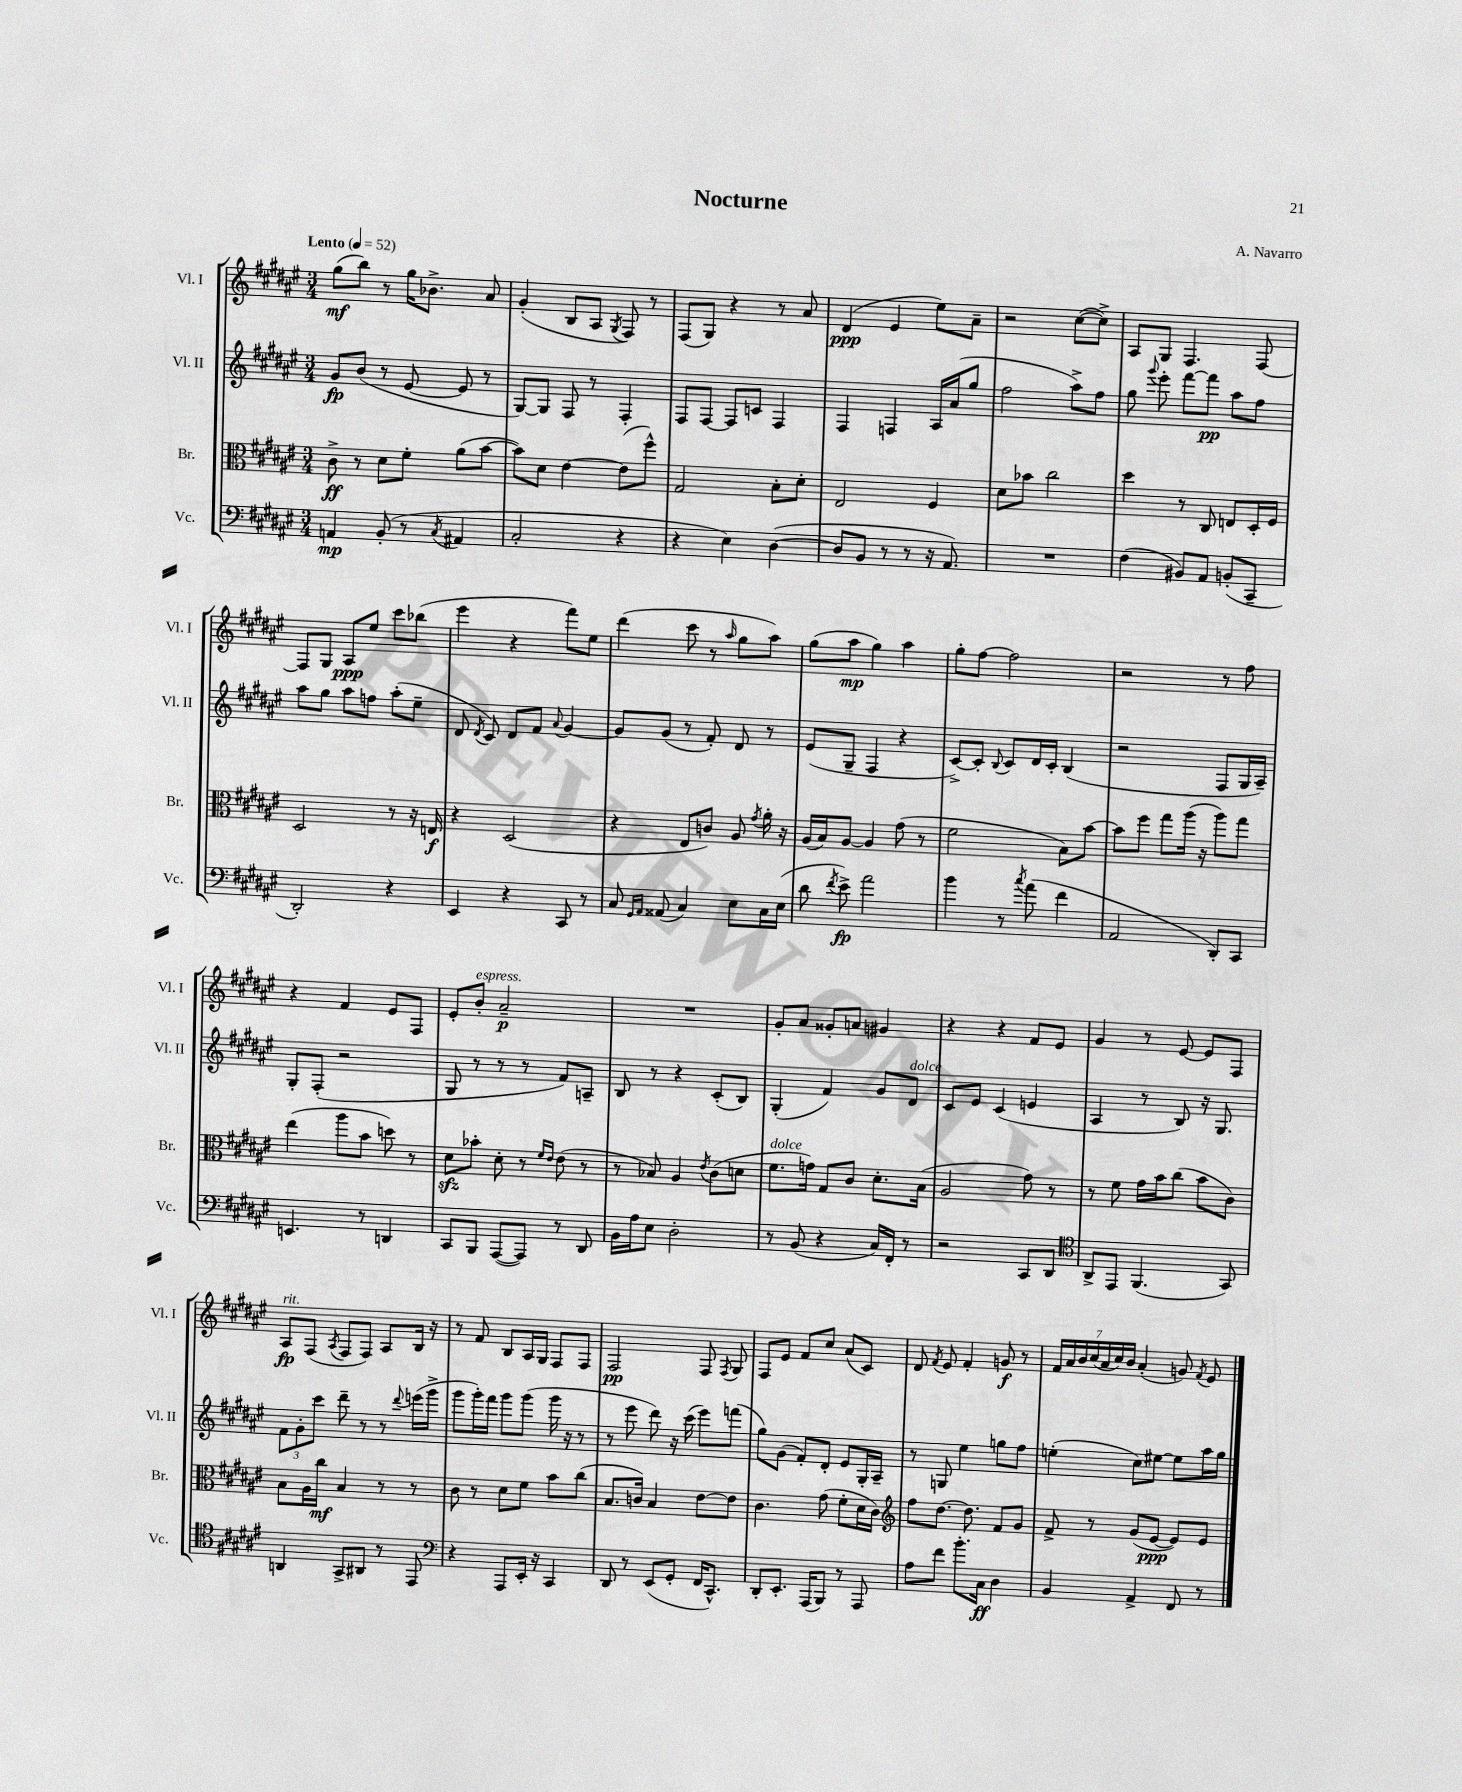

**kern	**dynam	**kern	**dynam	**kern	**dynam	**kern	**dynam
*part4	*part4	*part3	*part3	*part2	*part2	*part1	*part1
*staff4	*staff4	*staff3	*staff3	*staff2	*staff2	*staff1	*staff1
*I"Vc.	*	*I"Br.	*	*I"Vl. II	*	*I"Vl. I	*
*I'Vc.	*	*I'Br.	*	*I'Vl. II	*	*I'Vl. I	*
*clefF4	*	*clefC3	*	*clefG2	*	*clefG2	*
*k[f#c#g#d#a#e#]	*	*k[f#c#g#d#a#e#]	*	*k[f#c#g#d#a#e#]	*	*k[f#c#g#d#a#e#]	*
*M3/4	*	*M3/4	*	*M3/4	*	*M3/4	*
*MM52	*	*MM52	*	*MM52	*	*MM52	*
=1	=1	=1	=1	=1	=1	=1	=1
!	!	!	!	!	!	!LO:TX:a:B:t=Lento	!
4AAn/	mp	8c#^\	ff	8g#/L	fp	(8gg#\L	mf
.	.	8r	.	(8b/J	.	8bb\J)	.
(8BB'/	.	8d#\L	.	8r	.	8r	.
8r	.	8f#'\J	.	[8e#/	.	16gg#\KL	.
.	.	.	.	.	.	8.b-X^\J	.
8qC#/	.	.	.	.	.	.	.
4AA#X/	.	(8a#\L	.	8e#/]	.	.	.
.	.	[8b\J	.	8r	.	8a#/	.
=2	=2	=2	=2	=2	=2	=2	=2
2C#'/	.	8b\L])	.	[8G#/L)	.	(4g#'/	.
.	.	8d#\J	.	8G#/J]	.	.	.
.	.	[4e#\	.	8F#/	.	8B/L	.
.	.	.	.	8r	.	8A#/J	.
.	.	.	.	.	.	8qG#/	.
4r	.	(8e#\L]	.	4F#'/	.	8F#/)	.
.	.	8ff#^^\J)	.	.	.	8r	.
=3	=3	=3	=3	=3	=3	=3	=3
4r	.	2G#/	.	8F#/L	.	(8F#/L	.
.	.	.	.	[8F#/J	.	8G#/J)	.
4E#\)	.	.	.	8F#/L]	.	4r	.
.	.	.	.	8cn/J	.	.	.
([4D#\	.	8B'\L	.	4F#/	.	8r	.
.	.	8d#'\J	.	.	.	8a#/	.
=4	=4	=4	=4	=4	=4	=4	=4
8D#/L]	.	2E#/	.	4F#/	.	(4d#/	ppp
8BB/J	.	.	.	.	.	.	.
8r	.	.	.	4Fn/	.	4e#/	.
8r	.	.	.	.	.	.	.
16r	.	4F#/	.	16A#/LL	.	8ee#\L)	.
8.AA#/)	.	.	.	(16a#/J	.	.	.
.	.	.	.	8gg#/J	.	8a#~\J	.
=5	=5	=5	=5	=5	=5	=5	=5
2.r	.	8d#\L	.	2ff#\	.	2r	.
.	.	8b-X\J	.	.	.	.	.
.	.	2cc#\	.	.	.	.	.
.	.	.	.	8aa#^\L)	.	([8cc#\L	.
.	.	.	.	8ff#\J	.	8cc#^\J])	.
=6	=6	=6	=6	=6	=6	=6	=6
(4F#\	.	4dd#\	.	8gg#\	.	8A#/L	.
.	.	.	.	8qqggg#/	.	.	.
.	.	.	.	8eee#'\	.	8G#/J	.
8BB#X/L)	.	8r	.	[8fff#\L	.	4.F#/	.
8AA#/J	.	8C#/	.	8fff#\J]	pp	.	.
(8BBn'/L	.	8En/L	.	8aa#\L	.	.	.
8CC#~/J	.	16D#'/L	.	8ff#\J	.	[8F#/	.
.	.	16F#/JJ	.	.	.	.	.
!!LO:LB:g=z
=7	=7	=7	=7	=7	=7	=7	=7
2DD#'/)	.	2D#/	.	8aa#\L	.	8F#/L]	.
.	.	.	.	8gg#\J	.	8G#/J	.
.	.	.	.	8aa#\L	.	8A#/L	ppp
.	.	.	.	8ffn\J	.	8ee#/J	.
4r	.	8r	.	(8aa#'\L	.	8ccc#\L	.
.	.	16r	.	8ee#~\J	.	(8bb-X\J	.
.	.	16En/	f	.	.	.	.
=8	=8	=8	=8	=8	=8	=8	=8
4EE#/	.	4r	.	8d#/	.	4eee#\	.
.	.	.	.	8qd#/	.	.	.
.	.	.	.	8c#/)	.	.	.
4r	.	(2D#/	.	8d#/L	.	4r	.
.	.	.	.	8f#/J	.	.	.
.	.	.	.	8qqa#/	.	.	.
8CC#/	.	.	.	[4g#/	.	8fff#\L)	.
8r	.	.	.	.	.	8ee#\J	.
=9	=9	=9	=9	=9	=9	=9	=9
8C#/	.	4r	.	8g#/L]	.	(4ddd#\	.
16qqGG#/LL	.	.	.	.	.	.	.
16qqAA#/JJ	.	.	.	.	.	.	.
(8AA##X/	.	.	.	(8g#/J	.	.	.
4C#/)	.	8E#/L	.	8r	.	8ccc#\	.
.	.	8cn/J)	.	8f#'/)	.	8r	.
.	.	.	.	.	.	16qqaa#/	.
8E#\L	.	8A#/	.	8d#/	.	8gg#\L	.
.	.	8qg#/	.	.	.	.	.
16C#\L	.	16a#'\	.	8r	.	8aa#\J)	.
(16E#\JJ	.	16r	.	.	.	.	.
=10	=10	=10	=10	=10	=10	=10	=10
8d#\	.	(16A#/LL	.	(8e#/L	.	(8gg#\L	.
.	.	16B/J)	.	.	.	.	.
8qf#/	.	.	.	.	.	.	.
8e#^\)	fp	[8A#/J	.	8G#~/J	.	8aa#\J	mp
2a#\	.	4A#/]	.	4F#/	.	4gg#\)	.
.	.	(8g#\	.	4r	.	4aa#\	.
.	.	8r	.	.	.	.	.
=11	=11	=11	=11	=11	=11	=11	=11
4b\	.	2f#\	.	[8c#^/L)	.	8gg#'\L	.
.	.	.	.	8c#'/J]	.	[8ff#\J	.
.	.	.	.	8qqB/	.	.	.
8r	.	.	.	8c#/L	.	2ff#\]	.
8qcc#/	.	.	.	.	.	.	.
(8a#\	.	.	.	16d#/L	.	.	.
.	.	.	.	16c#'/JJ	.	.	.
4f#\	.	8B\L)	.	(4B/	.	.	.
.	.	[8b\J	.	.	.	.	.
=12	=12	=12	=12	=12	=12	=12	=12
2AA#/	.	8b\L]	.	2r	.	2r	.
.	.	8ff#\J	.	.	.	.	.
.	.	8gg#\L	.	.	.	.	.
.	.	(16aa#\Jk	.	.	.	.	.
.	.	16r	.	.	.	.	.
8DD#'/L)	.	8aa#\L)	.	8F#/L	.	8r	.
8CC#/J	.	8gg#\J	.	16G#/L	.	8ff#\	.
.	.	.	.	16A#~/JJ)	.	.	.
!!LO:LB:g=z
=13	=13	=13	=13	=13	=13	=13	=13
4.EEn/	.	(4ee#\	.	8G#'/L	.	4r	.
.	.	.	.	(8F#'/J	.	.	.
.	.	8aa#\L	.	2r	.	4f#/	.
8r	.	8b\J	.	.	.	.	.
4DDn/	.	8ddn\)	.	.	.	8e#/L	.
.	.	8r	.	.	.	8F#/J	.
=14	=14	=14	=14	=14	=14	=14	=14
8CC#/L	.	8d#zz\L	.	8G#/	.	8e#'/L	.
!	!	!	!	!	!	!LO:TX:a:i:t=espress.	!
8BBB/J	.	8b-X'\J	.	8r	.	8b'/J	.
([8AAA#/L	.	8d#'\	.	8r	.	2a#~/	p
8AAA#/J])	.	8r	.	8r	.	.	.
.	.	16qqf#/LL	.	.	.	.	.
.	.	16qqe#/JJ	.	.	.	.	.
8r	.	(8e#\	.	8f#/L)	.	.	.
8DD#/	.	8r	.	8An~/J	.	.	.
=15	=15	=15	=15	=15	=15	=15	=15
16BB\LL	.	8r	.	8B/	.	2.r	.
16A#\J	.	.	.	.	.	.	.
8E#\J	.	8B-X/)	.	8r	.	.	.
2D#'\	.	4A#/	.	4r	.	.	.
.	.	8qe#/	.	.	.	.	.
.	.	(8c#\L	.	(8c#'/L	.	.	.
.	.	8dn\J	.	8B/J)	.	.	.
=16	=16	=16	=16	=16	=16	=16	=16
!	!	!LO:TX:a:i:t=dolce	!	!	!	!	!
8r	.	8.f#\L	.	(4G#'/	.	8g#'/L	.
(8BB/	.	.	.	.	.	8a#/J	.
.	.	16gn\Jk)	.	.	.	.	.
4r	.	8G#/L	.	4f#/)	.	8g##X'/L	.
.	.	8c#/J	.	.	.	8an/J	.
16C#/LL)	.	8.d#'\L	.	8g#/L	.	4g#X/	.
16FF#'/JJ	.	.	.	.	.	.	.
!	!	!	!	!LO:TX:a:i:t=dolce	!	!	!
8r	.	.	.	8d#/J	.	.	.
.	.	(16B\Jk	.	.	.	.	.
=17	=17	=17	=17	=17	=17	=17	=17
2r	.	2A#/	.	8c#/L	.	4r	.
.	.	.	.	8e#/J	.	.	.
.	.	.	.	(4c#/	.	4r	.
8CC#/L	.	8g#\)	.	4en/	.	8f#/L	.
8DD#/J	.	8r	.	.	.	8e#/J	.
=18	=18	=18	=18	=18	=18	=18	=18
*clefC4	*	*	*	*	*	*	*
8AA#^/L	.	8r	.	4A#/	.	4g#/	.
8EE#/J	.	8f#\	.	.	.	.	.
(4.FF#/	.	16g#\LL	.	8r	.	8r	.
.	.	16b\J	.	.	.	.	.
.	.	(8cc#\J	.	8B/)	.	[8e#/	.
.	.	8b\L	.	16r	.	8e#/L]	.
.	.	.	.	8.G#/	.	.	.
8GG#/)	.	8c#\J)	.	.	.	8F#/J	.
!!LO:LB:g=z
=19	=19	=19	=19	=19	=19	=19	=19
!	!	!	!	!	!	!LO:TX:a:i:t=rit.	!
4AAn/	.	8B\L	.	12f#\L	.	8A#/L	fp
.	.	.	.	12g#'\	.	.	.
.	.	16A#\L	.	.	.	(8F#/J	.
.	.	.	.	12ccc#\J	.	.	.
.	.	16cc#\JJ	mf	.	.	.	.
.	.	.	.	.	.	8qA#/	.
8GG#^/L	.	4B/	.	8ddd#~\	.	8F#/L	.
8AA#X/J	.	.	.	8r	.	8F#/J)	.
8r	.	8r	.	8r	.	8A#/L	.
.	.	.	.	8qqddd#/	.	.	.
8EE#/	.	8r	.	(16eeen\LL	.	16B/Jk	.
.	.	.	.	16ggg#^\JJ	.	16r	.
=20	=20	=20	=20	=20	=20	=20	=20
*clefF4	*	*	*	*	*	*	*
4r	.	8c#\	.	8ggg#\L	.	8r	.
.	.	8r	.	16ggg#'\L)	.	8f#/	.
.	.	.	.	16fff#\JJ	.	.	.
8AAA#/L	.	8d#\L	.	8ggg#\L	.	8B/L	.
16EE#'/Jk	.	8f#\J	.	(8ggg#\J	.	16A#/L	.
16r	.	.	.	.	.	16G#/JJ	.
4CC#/	.	8b\L	.	16ggg#\	.	8F#/L	.
.	.	.	.	16r	.	.	.
.	.	(8cc#\J	.	8r	.	8F#/J	.
=21	=21	=21	=21	=21	=21	=21	=21
8DD#/	.	8.B/L	.	8r	.	2F#/	pp
8r	.	.	.	8eee#\	.	.	.
.	.	16cn/Jk)	.	.	.	.	.
(8EE#/L	.	4B/	.	8ddd#\)	.	.	.
8GG#'/J	.	.	.	16r	.	.	.
.	.	.	.	(16ccc#\	.	.	.
16FF#/KL	.	[8e#\L	.	8eee#\L)	.	8F#/	.
8.CC#^^/J)	.	.	.	.	.	.	.
.	.	.	.	.	.	8qF#/	.
.	.	8e#\J]	.	(8fffn\J	.	8G#/	.
=22	=22	=22	=22	=22	=22	=22	=22
8DD#'/L	.	4.c#\	.	8gg#\L)	.	8F#/L	.
8.EE#'/J	.	.	.	(8g#\J	.	8e#/J	.
.	.	.	.	8f#'/L)	.	8f#/L	.
(16AAA#/KL	.	.	.	.	.	.	.
8BBB/J)	.	(8g#\	.	8d#'/J	.	8cc#/J	.
8r	.	8f#'\L	.	8e#/L	.	(8a#/L	.
8AAA#/	.	16d#\L	.	16G#'/L	.	8c#/J)	.
.	.	16c#\JJ)	.	16A#~/JJ	.	.	.
=23	=23	=23	=23	=23	=23	=23	=23
*	*	*clefG2	*	*	*	*	*
8A#\L	.	8ff#\L	.	8r	.	8d#/	.
.	.	.	.	.	.	8qf#/	.
8f#\J	.	[8.dd#\J	.	8Gn/	.	8e#/	.
8.b'\L	.	.	.	4ee#\	.	4f#'/	.
.	.	8.dd#\]	.	.	.	.	.
16C#\Jk	ff	.	.	.	.	.	.
4D#\	.	8f#/L	.	8ggn\L	.	8gn/	f
.	.	8g#/J	.	8ff#\J	.	8r	.
=24	=24	=24	=24	=24	=24	=24	=24
4BB/	.	8f#^/	.	(4een'\	.	28f#/LL	.
.	.	.	.	.	.	28a#/	.
.	.	.	.	.	.	28b/	.
.	.	.	.	.	.	(28cc#/	.
.	.	8r	.	.	.	.	.
.	.	.	.	.	.	28a#/	.
.	.	.	.	.	.	28cc#/)	.
.	.	.	.	.	.	28b/JJ	.
4AA#^/	.	(8g#/L	.	8cc#\L)	.	(4a#'/	.
.	.	[8e#/J	ppp	[8ee#X\J	.	.	.
8FF#/	.	8e#/L])	.	8ee#\L]	.	8gn/)	.
.	.	.	.	.	.	8qf#/	.
8r	.	8e#/J	.	16aa#\L	.	8e#/	.
.	.	.	.	16gg#\JJ	.	.	.
==	==	==	==	==	==	==	==
*-	*-	*-	*-	*-	*-	*-	*-
